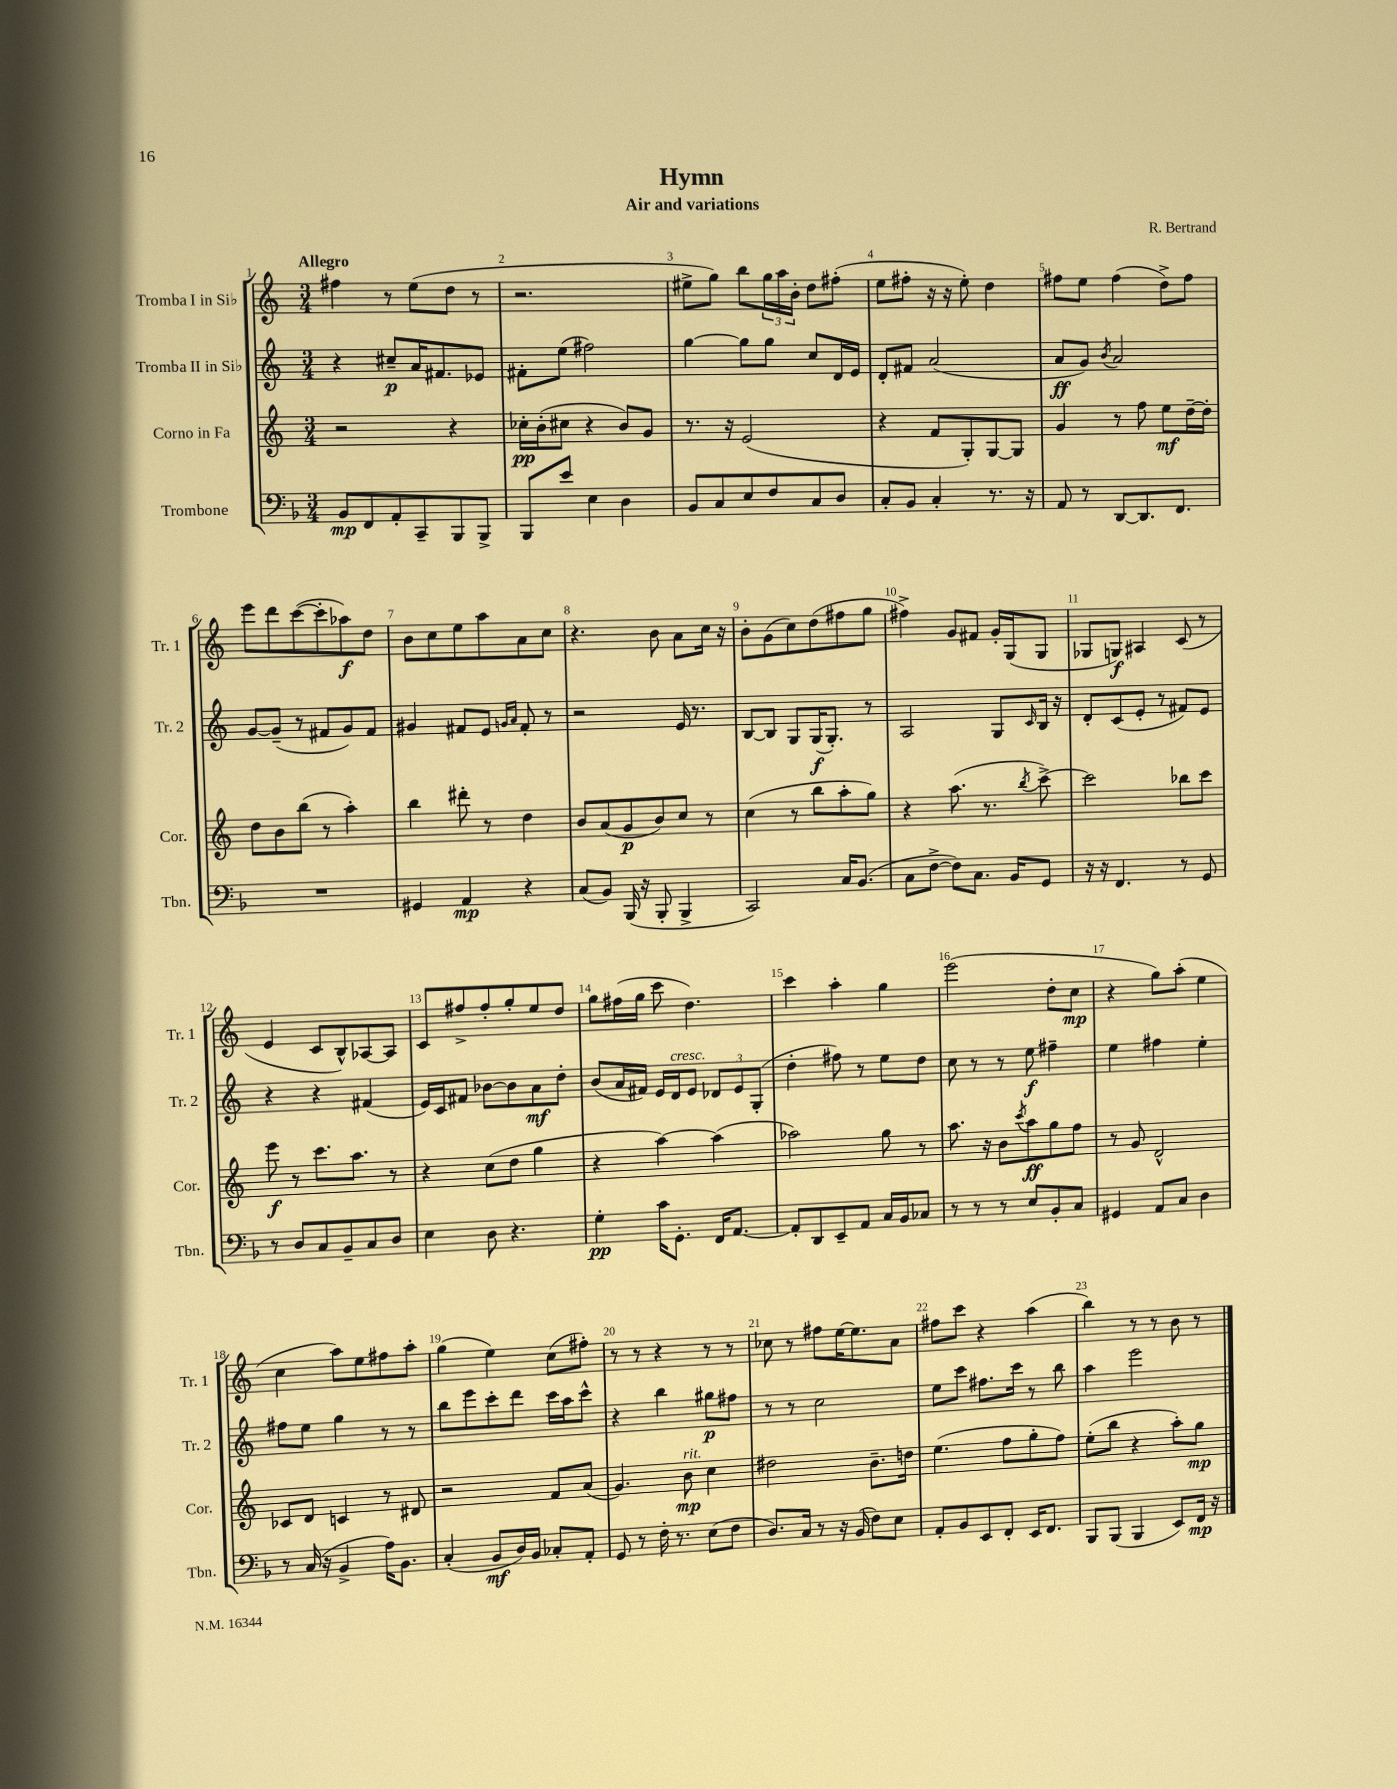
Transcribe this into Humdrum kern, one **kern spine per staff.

**kern	**kern	**kern	**kern
*staff4	*staff3	*staff2	*staff1
*clefF4	*clefG2	*clefG2	*clefG2
*k[b-]	*k[]	*k[]	*k[]
*M3/4	*M3/4	*M3/4	*M3/4
8BB-	2r	4r	4ff#
8FF	.	.	.
8AA'	.	8cc#~	8r
8CC~	.	16a	(8ee
.	.	8.f#	.
8BBB-	4r	.	8dd
8BBB-^	.	8e-	8r
=	=	=	=
8BBB-	16cc-'	8f#'	2.r
.	(16b'	.	.
8e	8cc#	(8ee	.
4E	4r	2ff#)	.
4D	8b)	.	.
.	8g	.	.
=	=	=	=
8BB-	8.r	[4gg	8ee#^
8C	.	.	8gg)
.	16r	.	.
8E	(2e	8gg]	8bb
8F	.	8gg	24gg
.	.	.	24aa
.	.	.	24b'
8C	.	8cc	8dd
8D	.	16d	(8ff#'
.	.	16e	.
=	=	=	=
8C'	4r	8d'	8ee
8BB-	.	8f#	8ff#'
4C'	8f	(2a	16r
.	.	.	16r
.	8G')	.	8ee')
8.r	[8G	.	4dd
.	8G]	.	.
16r	.	.	.
=	=	=	=
8AA	4g	8a	8ff#
8r	.	8g)	8ee
.	.	8qb	.
[8DD	8r	2a	(4ff#
8.DD]	8ff	.	.
.	8ee	.	8dd^)
8.FF	.	.	.
.	[16dd~	.	8ff#
.	16dd']	.	.
=	=	=	=
2.r	8dd	[8g	8eee
.	8b	(8g~]	8ddd
.	(8bb	8r	([8ccc
.	8r	8f#	8ccc']
.	4aa')	8g)	8aa-)
.	.	8f#	8dd
=	=	=	=
4GG#	4bb	4g#	8b
.	.	.	8cc
4AA	8ddd#'	8f#	8ee
.	8r	8e	8aa
.	.	16qqg	.
.	.	16qqa	.
4r	4dd	8f#'	8a
.	.	8r	8cc
=	=	=	=
(8C	8b	2r	4.r
8BB-)	(8a	.	.
(16BBB-	8g	.	.
16r	.	.	.
8BBB-'	8b)	.	8b
4BBB-^	8cc	16e	8a
.	.	8.r	.
.	8r	.	16cc
.	.	.	16r
=	=	=	=
2CC)	(4cc	[8B	8b'
.	.	8B]	(8g
.	8r	8G	8cc)
.	8bb	(16G	(8dd
.	.	8.G')	.
16C	8aa'	.	8ff#
(8.BB-	.	.	.
.	8gg)	8r	8gg
=	=	=	=
8C	4r	2A	4ff#^)
[8F^	.	.	.
8F])	(8.aa	.	8g
8.C	.	.	8f#
.	8.r	.	.
.	.	8G	16g'
16BB-	.	.	(16G
.	8qbb	16qqc	.
8GG	[8ccc^)	16B	8G
.	.	16r	.
=	=	=	=
16r	2ccc]	8d'	8G-
16r	.	.	.
4.FF	.	(8c	8G)
.	.	8e'	4A#
.	.	8r	.
8r	8bb-	8f#)	(8c
8GG	8ccc	8e	8r
=	=	=	=
8r	8eee	4r	4e
8D	8r	.	.
8C	8.ccc	4r	8c
8BB-~	.	.	8B^^)
.	8.aa	.	.
8C	.	(4f#	[8A-
8D	8r	.	8A-]
=	=	=	=
4E	4r	16e)	8c
.	.	16c	.
.	.	8f#	8ff#^
8D	(8cc	[8b-	8ff#'
4.r	8dd	8b-]	8gg'
.	4gg	8a	8ee
.	.	8dd'	8dd
=	=	=	=
4G'	4r	(8b	8gg
.	.	16a	(16ff#
.	.	16f#)	16gg
16c	[4aa)	16e	8ccc
8.GG'	.	16d	.
.	.	8e	4.dd)
16FF	(4aa]	12d-	.
[8.AA	.	.	.
.	.	12e	.
.	.	(12G'	.
=	=	=	=
8AA']	2aa-)	4dd'	4ccc
8DD	.	.	.
8EE~	.	8ff#)	4aa'
8AA	.	8r	.
16C	8gg	8ee	4gg
16BB-	.	.	.
8C-	8r	8dd	.
=	=	=	=
8r	8.aa	8cc	(2eee
8r	.	8r	.
.	16r	.	.
8r	8b	8r	.
.	8qccc	.	.
8E	8aa	8ee	.
8BB-'	8gg	4ff#~	8dd'
8C	8ff	.	8cc
=	=	=	=
4GG#	8r	4ee	4r
.	8g	.	.
8AA	2d^^	4ff#	8gg)
8C	.	.	(8aa'
4D	.	4ee'	4ee
=	=	=	=
8r	8c-	8ff#	4cc
(16C	8d	8ee	.
16r	.	.	.
4BB-^	4c	4gg	8aa)
.	.	.	8ee
16A)	8r	8r	8ff#
8.BB-	.	.	.
.	8d#	8r	8aa'
=	=	=	=
(4C'	2r	8bb	(4gg
.	.	8eee	.
8BB-	.	8ccc'	4ee)
16D)	.	8ddd	.
16BB-	.	.	.
8C-'	8f	16ccc	(8cc
.	.	16aa	.
8AA'	(8a	8ccc^^	8ff#')
=	=	=	=
8GG	4.g)	4r	8r
8r	.	.	8r
16F'	.	4bb	4r
8.r	.	.	.
.	8b	.	.
(8E	4cc	8gg#	8r
8F	.	8ff#	8r
=	=	=	=
8.D)	2dd#	8r	8cc-
.	.	8r	8r
16C	.	.	.
8r	.	2cc	8ff#
16r	.	.	[16ee
(16BB-	.	.	8.ee]
8F)	8.b~	.	.
8E	.	.	8a
.	16dd	.	.
=	=	=	=
8AA'	(4.ee	8ee	8ff#
8BB-	.	8ccc	8ccc
8EE	.	8.ff#	4r
8FF'	8ff	.	.
.	.	16ccc	.
16EE	8gg'	8r	(4aa
8.FF	.	.	.
.	8ff)	8bb	.
=	=	=	=
8BBB-	(8ee'	4aa	4bb)
(8BBB-	8bb	.	.
4BBB-	4r	2eee	8r
.	.	.	8r
8EE)	8aa')	.	8b
16FF	8gg	.	8r
16r	.	.	.
==	==	==	==
*-	*-	*-	*-
